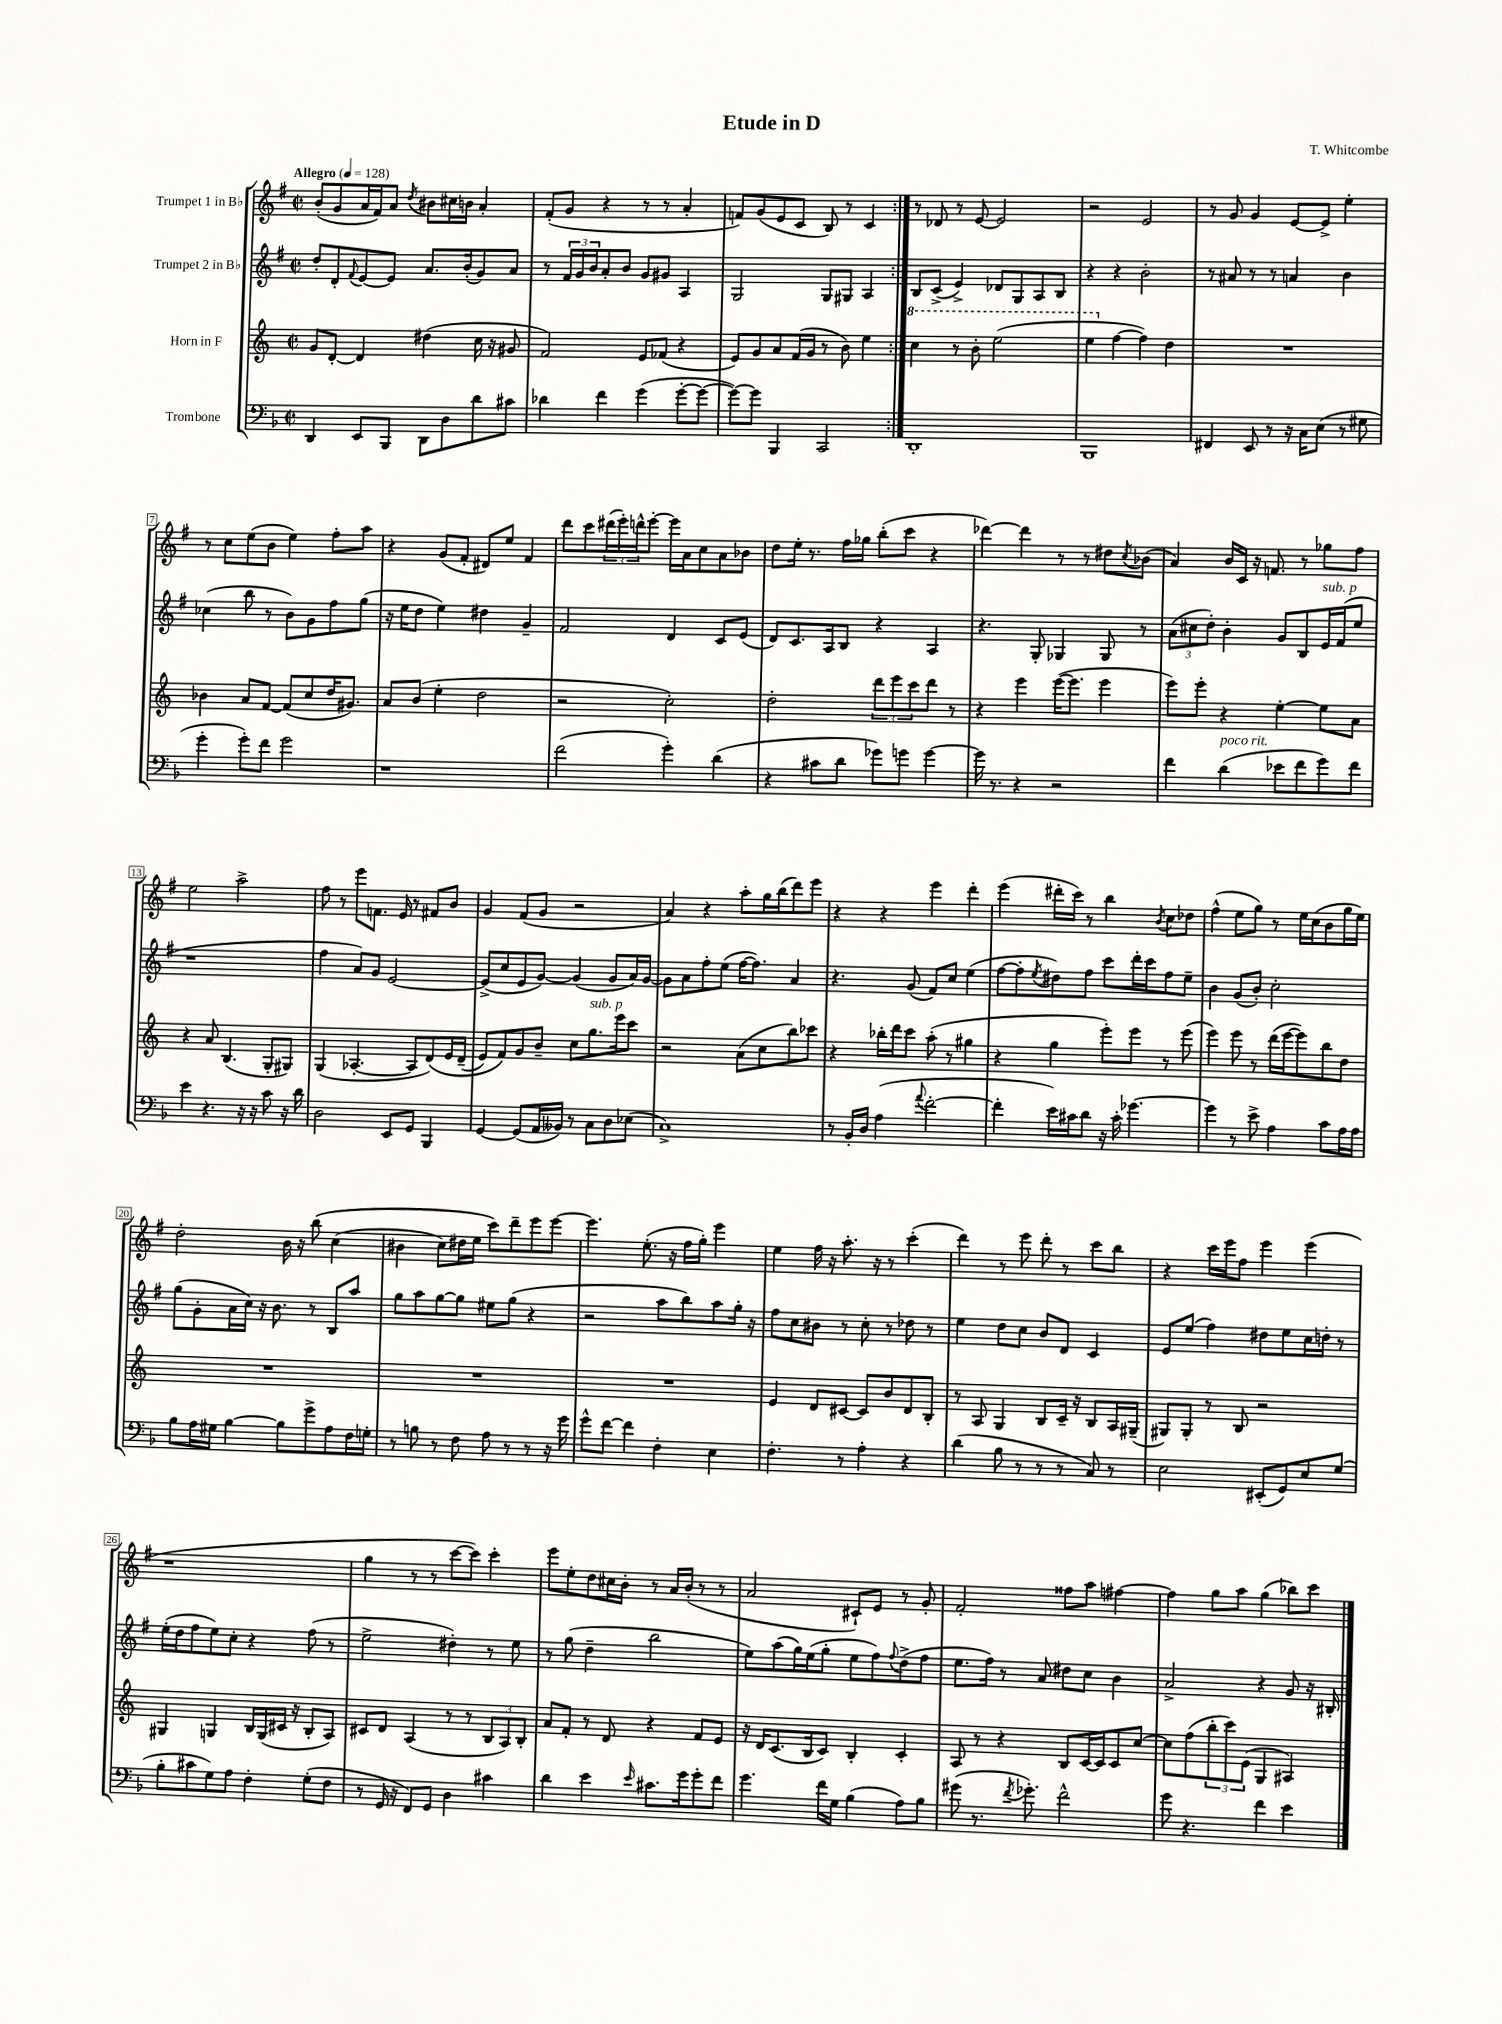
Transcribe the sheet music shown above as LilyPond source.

\header { title = "Etude in D" composer = "T. Whitcombe" }
<<
\new StaffGroup <<
\new Staff = "s0" \with { instrumentName = "Trumpet 1 in Bb" } {
    \clef treble \key g \major \defaultTimeSignature \time 2/2 \tempo "Allegro" 4 = 128
    \repeat volta 2 { b'8-.( g'8 a'16 fis'16) a'8 \acciaccatura { d''8 } bis'8 cis''16 b'16 a'4-. |
    fis'8-.( g'8 r4 r8 r8 a'4-. |
    f'8) g'8( e'8 c'8 b8) r8 c'4 | }
    r8 des'8 r8 e'8~ e'2 |
    r2 e'2 |
    r8 g'8 g'4 e'8~ e'8-> e''4-. |
    r8 c''8 e''8( b'8 e''4) fis''8-. a''8 |
    r4 g'8( fis'8-. dis'8) e''8 fis'4 |
    d'''8 c'''8 \tuplet 3/2 { dis'''16( e'''16-.) d'''16-^ } e'''8~-. e'''16 a'16 c''8 a'8 bes'8 |
    d''8 e''16-. r8. fis''16 ges''16 b''8-.( c'''8 r4 |
    des'''4~) des'''4 r8 r8 dis''8 \acciaccatura { c''8 } bes'8( |
    a'4) b'16 c'16 r16 f'8. r8 ges''8 fis''8 |
    e''2 a''2-> |
    fis''8 r8 e'''8 f'8. e'16 r8 fis'8 b'8 |
    g'4 fis'8( g'8 r2 |
    a'4) r4 a''8-. g''16 b''16( d'''8) e'''8 |
    r4 r4 e'''4 d'''4-. |
    e'''4( dis'''16-. c'''16) r8 b''4 \acciaccatura { b'8 } c''8 des''8 |
    fis''4-^( e''8 g''8) r8 e''16 c''16( b'8 g''16 e''16) |
    d''2-. b'16 r16 b''8\( c''4( |
    bis'4 c''8) dis''16 e''16 c'''8\) d'''8-- e'''8 e'''8~ |
    e'''4. e''8.-.( r16 fis''16 g''16-.) e'''4 |
    e''4 fis''16 r16 a''8.-. r16 r8 c'''4-.( |
    d'''4) r8 e'''8 d'''8-. r8 c'''8 b''8 |
    r4 c'''16 e'''16 fis''8 e'''4 e'''4( |
    r1 |
    g''4 r8 r8 c'''8~ c'''8) c'''4-. |
    e'''8 e''8-. d''8 cis''16 b'16-. r8 a'16 b'16-.( r8 r8 |
    a'2 cis'8-!) e'8 r8 g'8-. |
    fis'2-. fisis''8 a''8 fis''4~ |
    fis''4 g''8 a''8 g''4( bes''8) c'''8 \bar "|." |
}
\new Staff = "s1" \with { instrumentName = "Trumpet 2 in Bb" } {
    \clef treble \key g \major \defaultTimeSignature \time 2/2
    \repeat volta 2 { d''8-. d'8-. \appoggiatura { fis'8 } e'8~ e'8 a'8. b'16-.( g'8) a'8 |
    r8 \tuplet 3/2 { fis'16 g'16 b'16 } a'8-. b'8 g'8 gis'8 a4 |
    g2 g8 gis8 a4 | }
    b8 c'8->( e'4->) des'8 g8 a8 b8 |
    r4 r4 b'2-. |
    r8 ais'8 r8 r8 a'4 b'4 |
    ces''4( b''8 r8 b'8) g'8 fis''8 g''8( |
    r16 e''16 d''8 e''4) dis''4 g'4-- |
    fis'2 d'4 c'8 e'8( |
    d'8) c'8. a16 b8 r4 a4 |
    r4. g8-. ges4 ges8 r8 |
    \tuplet 3/2 { a'8( cis''8 d''8-.) } b'4-. g'8 b8 e'16^\markup { \italic "sub. p" } fis'16( e''8 |
    r1 |
    fis''4 a'8) g'8 e'2~ |
    e'8->( c''8 e'8 g'8~) g'4( g'8 a'16) g'16~ |
    g'8 a'8 fis''8-. e''8( fis''16~ fis''8.) a'4 |
    r4. g'8( fis'8) c''8 e''4( |
    fis''8~ fis''8-. \acciaccatura { e''8 } dis''8) fis''8 c'''8 d'''16-. c'''16 fis''8 e''8-- |
    b'4 g'8( b'8-.) c''2-. |
    g''8( g'8-. a'16 c''16) r16 b'8. r8 b8 a''8 |
    g''8 a''8 g''8~ g''8 eis''8 g''8( r4 |
    r2 a''8 b''8) a''8 g''16-. r16 |
    fis''8 c''8 bis'8 r8 c''8-. r8 des''8 r8 |
    e''4 d''8 c''8 b'8 d'8 c'4 |
    e'8 e''8( fis''4) dis''8 e''8 c''16 d''16-. r8 |
    e''16-.( d''16 fis''8 e''8) c''8-. r4 fis''8( r8 |
    e''2-> dis''4-.) r8 e''8 |
    r8 g''8( d''4-- b''2 |
    e''8) a''8( g''16) e''16( g''8-. e''8 fis''8) \appoggiatura { fis''8 } d''8->( fis''8 |
    e''8. fis''16) r8 a'8 dis''8 c''8 b'4 |
    a'2-> r4 g'8 r16 bis16-. \bar "|." |
}
\new Staff = "s2" \with { instrumentName = "Horn in F" } {
    \clef treble \key c \major \defaultTimeSignature \time 2/2
    \repeat volta 2 { g'8 d'8~-. d'4 dis''4( c''16 r16 gis'8 |
    f'2) e'8 fes'8( r4 |
    e'8) g'8 a'8 f'16( g'16 r8 b'8) e''4 | }
    \ottava #1 c'''4 r8 b''8-. e'''2( |
    e'''4 \ottava #0 f''4~ f''4) d''4 |
    R1 |
    bes'4 a'8 f'8~ f'8( c''8 d''16 gis'8.) |
    a'8 b'8( e''4-. d''2 |
    r2 c''2-.) |
    d''2-. \tuplet 3/2 { d'''8 e'''8 c'''8 } d'''8 r8 |
    r4 e'''4 e'''16~( e'''8. e'''4 |
    e'''8) e'''8-. r4 e''4~-. e''8 a'8 |
    r4 a'8 b4.( g8-. gis8) |
    g4( aes4.~-. aes8 d'8)\( e'16 d'16--( |
    e'8) f'8\) g'8 b'8-- c''8 g''8.^\markup { \italic "sub. p" } e'''16 c'''8 |
    r2 a'8( c''8 b''8) ces'''8 |
    r4 bes''16-. d'''16 c'''8 a''8-.( r8 gis''4 |
    r4 g''4 e'''8-.) e'''8 r8 e'''8( |
    e'''4) e'''8 r8 d'''16( e'''16~ e'''8) b''8 d''8 |
    R1 |
    R1 |
    R1 |
    e'4 d'8 cis'8~ cis'8 b'8 d'8 b8-. |
    r8 a8 g4 b8 c'16-- r16 b8 a16 gis16--( |
    gis8) gis8-. r8 b8 r2 |
    gis4 g4 b16 g16( cis'16 r16 b8-. a8) |
    cis'8 d'8 a4( r8 r8 \tuplet 3/2 { b8 a8) b8-. } |
    a'8 f'8-. r8 d'8 r4 f'8 e'8 |
    r16 d'16 c'8.( b16 c'8) b4-. c'4-. |
    a8 r8 r4 b8 c'16~ c'16 c'8 c''8~ |
    c''8 f''8( \tuplet 3/2 { b''8-. c'''8) e'8( } g4 ais4) \bar "|." |
}
\new Staff = "s3" \with { instrumentName = "Trombone" } {
    \clef bass \key f \major \defaultTimeSignature \time 2/2
    \repeat volta 2 { d,4 e,8 bes,,8 d,8 d8 d'8 cis'8 |
    des'4 f'4 g'4( g'8~-. g'8~ |
    g'8~) g'8 bes,,4 c,2 | }
    d,1-. |
    bes,,1 |
    fis,4 e,8 r8 r16 c16 e8( r8 gis8 |
    g'4-. g'8-.) f'8 g'2 |
    r1 |
    f'2( g'4-.) d'4( |
    r4 cis'8 d'8 ges'8) g'8 g'4~ |
    g'16 r8. r4 r2 |
    f'4 d'4^\markup { \italic "poco rit." }( ees'8 f'8 g'8) f'8 |
    e'4 r4. r16 r16 c'8 r16 d'16 |
    d2 e,8 g,8 bes,,4 |
    g,4~ g,8( a,16 beses,16) r8 c8 d8 ees8( |
    c1->) |
    r8 bes,16-. d16 a4( \appoggiatura { a'8 } f'2~-. |
    f'4-. e'16) cis'16 d'8 r16 cis'16-. ges'4.~ |
    ges'4 r8 e'8-> a4 c'8 a16 a16 |
    bes8 a16 gis16 bes4~ bes8 g'8-> a8 f16 g16-. |
    r8 b8 r8 f8 a8 r8 r8 r16 g'16 |
    g'8-^ f'8~ f'4 f4-. e4 |
    f4.-. r8 a4-. r4 |
    d'4( bes8 r8 r8 r8 c8) r8 |
    e2 eis,8-.( g,8) e8 g8( |
    bes8-. cis'8 g8) a8 f4-. g8-.( f8 |
    r8 g,16 r16 f,8) g,8 d4 cis'4 |
    d'4 e'4 \grace { e'16 } cis'8. g'16 g'8-. f'8 |
    g'4. f'16 g16 bes4( a8) bes8 |
    gis'8( r8. \acciaccatura { f'8 } ges'8.-.) f'2-^ |
    g'8 r4. f'4 e'4 \bar "|." |
}
>>
>>
\layout { \context { \Score \override BarNumber.stencil = #(make-stencil-boxer 0.1 0.3 ly:text-interface::print) } }
